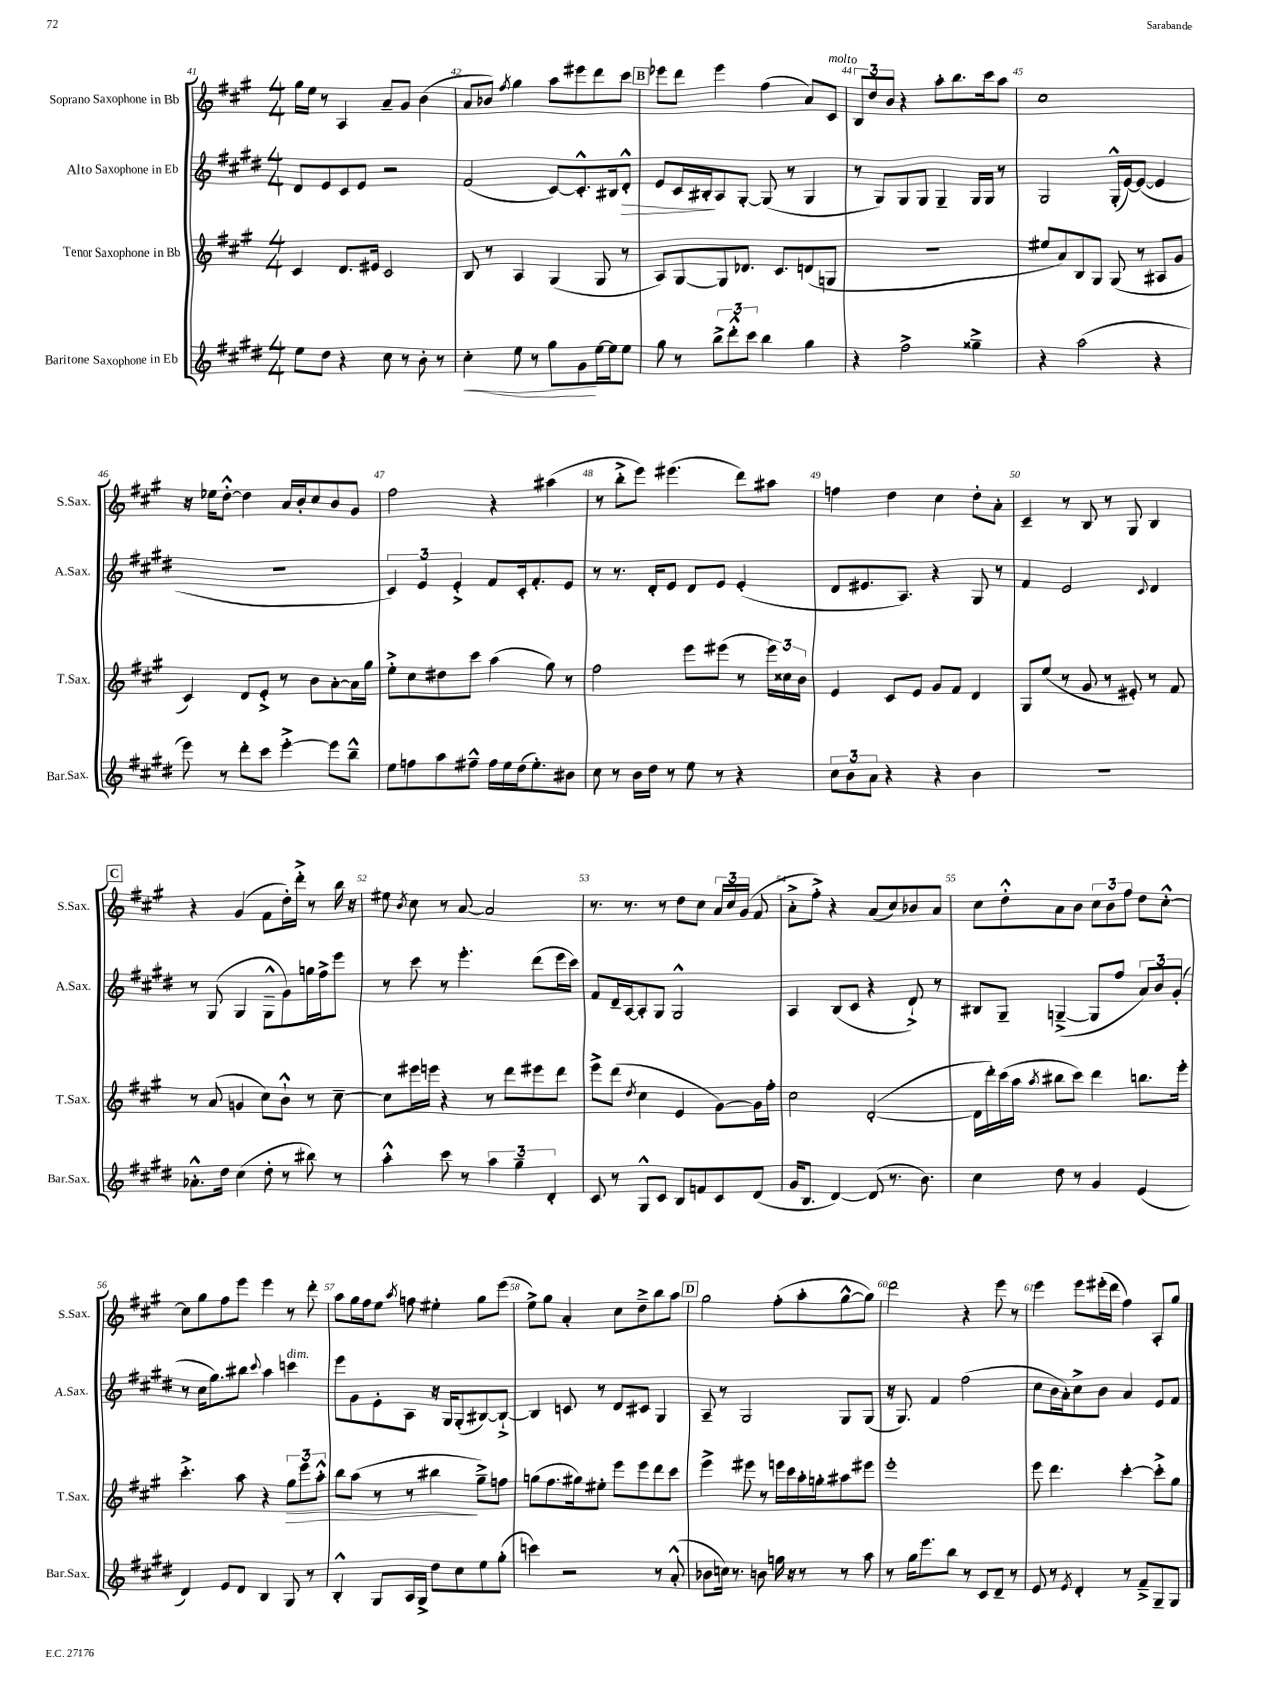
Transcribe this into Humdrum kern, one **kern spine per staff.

**kern	**dynam	**kern	**dynam	**kern	**dynam	**kern
*part4	*part4	*part3	*part3	*part2	*part2	*part1
*staff4	*staff4	*staff3	*staff3	*staff2	*staff2	*staff1
*I"Baritone Saxophone in Eb	*	*I"Tenor Saxophone in Bb	*	*I"Alto Saxophone in Eb	*	*I"Soprano Saxophone in Bb
*I'Bar.Sax.	*	*I'T.Sax.	*	*I'A.Sax.	*	*I'S.Sax.
*clefG2	*	*clefG2	*	*clefG2	*	*clefG2
*k[f#c#g#d#]	*	*k[f#c#g#]	*	*k[f#c#g#d#]	*	*k[f#c#g#]
*M4/4	*	*M4/4	*	*M4/4	*	*M4/4
=41	=41	=41	=41	=41	=41	=41
8ee\L	.	4c#/	.	8d#/L	.	16gg#\LL
.	.	.	.	.	.	16ee\JJ
8dd#\J	.	.	.	8e/	.	8r
4r	.	8.d/L	.	8c#/	.	4A/
.	.	.	.	8e/J	.	.
.	.	16e#X/Jk	.	.	.	.
8cc#\	.	2c#/	.	2r	.	8a~/L
8r	.	.	.	.	.	8g#/J
8b'\	.	.	.	.	.	(4b\
8r	.	.	.	.	.	.
=42	=42	=42	=42	=42	=42	=42
!	!LO:HP:b	!	!	!	!	!
4cc#'\	<	8B/	.	(2f#/	.	8a/L
.	.	8r	.	.	.	8b-X/J)
.	.	.	.	.	.	8qff#/
8ee\	.	4A/	.	.	.	4gg#\
8r	.	.	.	.	.	.
8gg#\L	.	(4G#/	.	[8c#/L)	.	8aa\L
8g#\	.	.	.	8.c#'^^/]	.	8eee#X\
[16ee\L	[	8G#/	.	.	.	8ddd\
16ee\J]	.	.	.	16B#X/k	.	.
!	!	!	!	!	!LO:HP:b	!
8ee\J	.	8r	.	8d#'^^/J	>	8ccc#\J
!!LO:REH:place=s1:t=B
=43	=43	=43	=43	=43	=43	=43
8gg#\	.	8A/L)	.	8e/L	.	8eee-X\L
8r	.	[8G#/	.	16c#/L	.	8ddd\J
.	.	.	.	16B#X'/J	.	.
12bb^\L	.	8G#/]	.	8A/	]	4eee-\
12ddd#'^^\	.	.	.	.	.	.
.	.	8.d-X/J	.	[8G#'/J	.	.
12ccc#\J	.	.	.	.	.	.
4bb\	.	.	.	(8G#/]	.	(4ff#\
.	.	8.c#/L	.	.	.	.
.	.	.	.	8r	.	.
4gg#\	.	(8dn/	.	4G#/	.	8a/L)
!	!	!	!	!	!	!LO:TX:a:i:t=molto
.	.	8Gn/J	.	.	.	8c#/J
=44	=44	=44	=44	=44	=44	=44
4r	.	1r	.	8r	.	12B/L
.	.	.	.	.	.	12dd/
.	.	.	.	8G#/L)	.	.
.	.	.	.	.	.	12b/J
2ff#^\	.	.	.	8G#/	.	4r
.	.	.	.	8G#/J	.	.
.	.	.	.	4G#~/	.	8aa'\L
.	.	.	.	.	.	8.bb\
4gg##X~^\	.	.	.	16G#/LL	.	.
.	.	.	.	16G#/JJ	.	16ccc#\k
.	.	.	.	8r	.	8aa\J
=45	=45	=45	=45	=45	=45	=45
4r	.	8ee#X/L	.	2G#/	.	1cc#
.	.	8a/)	.	.	.	.
(2aa\	.	8B/	.	.	.	.
.	.	8G#/J	.	.	.	.
.	.	(8G#/	.	(16G#'^^/LL	.	.
.	.	.	.	[16e/J)	.	.
.	.	8r	.	(8e/J_	.	.
4r	.	8A#X/L	.	4e/]	.	.
.	.	8g#/J	.	.	.	.
!!LO:LB:g=z
=46	=46	=46	=46	=46	=46	=46
8eee\)	.	4c#/)	.	1r	.	16r
.	.	.	.	.	.	16ee-X\KL
8r	.	.	.	.	.	[8dd'^^\J
8ddd#'\L	.	8d/L	.	.	.	4dd\]
8ccc#\J	.	8e'^/J	.	.	.	.
[4eee'^\	.	8r	.	.	.	16a/LL
.	.	.	.	.	.	16b'/J
.	.	8b\L	.	.	.	8cc#/
8eee\L]	.	[8a'\	.	.	.	8b/
8bb~^^\J	.	16a\L]	.	.	.	8g#/J
.	.	16gg#\JJ	.	.	.	.
=47	=47	=47	=47	=47	=47	=47
8ee\L	.	8ee'^\L	.	6c#/)	.	2ff#\
8ffn\	.	8cc#\	.	.	.	.
.	.	.	.	6e/	.	.
8aa\	.	8dd#X\	.	.	.	.
.	.	.	.	6e'^/	.	.
8ff#X~^^\J	.	8ccc#\J	.	.	.	.
16ff#\LL	.	(4aa\	.	8f#/L	.	4r
16ee\	.	.	.	.	.	.
(16dd#\J	.	.	.	16c#'/k	.	.
8.ee'\)	.	.	.	8.f#'/	.	.
.	.	8gg#\)	.	.	.	(4aa#X\
8b#X\J	.	8r	.	8e/J	.	.
=48	=48	=48	=48	=48	=48	=48
8cc#\	.	2ff#\	.	8r	.	8r
8r	.	.	.	8.r	.	8bb'^\L
16b\LL	.	.	.	.	.	8eee\J)
16dd#\JJ	.	.	.	16d#'/KL	.	.
8r	.	.	.	8e/J	.	(4.eee#X\
8ee\	.	8eee\L	.	8d#/L	.	.
8r	.	(8eee#X\J	.	8e/J	.	.
4r	.	8r	.	(4e'/	.	8ddd\L)
.	.	24eee#\LL)	.	.	.	8aa#X\J
.	.	24cc##X\	.	.	.	.
.	.	24b\JJ	.	.	.	.
=49	=49	=49	=49	=49	=49	=49
12cc#\L	.	4e/	.	8d#/L	.	4ffn\
12b\	.	.	.	.	.	.
.	.	.	.	8.e#X/	.	.
12a\J	.	.	.	.	.	.
4r	.	8c#/L	.	.	.	4dd\
.	.	.	.	8.A/J)	.	.
.	.	8e/J	.	.	.	.
4r	.	8g#/L	.	4r	.	4cc#\
.	.	8f#/J	.	.	.	.
4b\	.	4d/	.	8G#/	.	8dd'\L
.	.	.	.	8r	.	8a'\J
=50	=50	=50	=50	=50	=50	=50
1r	.	8G#/L	.	4f#/	.	4c#~/
.	.	(8ee/J	.	.	.	.
.	.	8r	.	2e/	.	8r
.	.	8g#/	.	.	.	8B/
.	.	8r	.	.	.	8r
.	.	8e#X'/)	.	.	.	8G#/
.	.	.	.	8qqc#/	.	.
.	.	8r	.	4d#/	.	4B/
.	.	8f#/	.	.	.	.
!!LO:LB:g=z
!!LO:REH:place=s1:t=C
=51	=51	=51	=51	=51	=51	=51
8.a-X'^^\L	.	8r	.	8r	.	4r
.	.	(8a/	.	(8G#/	.	.
16dd#\Jk	.	.	.	.	.	.
(4cc#\	.	4gn/	.	4G#/	.	(4g#/
8dd#'\	.	8cc#\L)	.	8G#~^^\L	.	8f#\L
8r	.	8b`^^\J	.	8g#\)	.	16dd'\L)
.	.	.	.	.	.	16ddd'^\JJ
8bb#X\)	.	8r	.	16ggn\L	.	8r
.	.	.	.	16ff#^\J	.	.
8r	.	[8cc#~\	.	8eee\J	.	16bb\
.	.	.	.	.	.	16r
=52	=52	=52	=52	=52	=52	=52
4aa'^^\	.	8cc#\L]	.	8r	.	8ee#X\
.	.	.	.	.	.	8qb/
.	.	16eee#X\L	.	8ccc#\	.	8cc#\
.	.	16eeen\JJ	.	.	.	.
8ccc#\	.	4r	.	8r	.	8r
8r	.	.	.	4.eee'\	.	[8a/
6aa\	.	8r	.	.	.	2a/]
.	.	8ddd\L	.	.	.	.
6gg#~\	.	.	.	.	.	.
.	.	8eee#X\	.	(8ddd#\L	.	.
6d#'/	.	.	.	.	.	.
.	.	8ddd\J	.	16eee\L	.	.
.	.	.	.	16ccc#\JJ)	.	.
=53	=53	=53	=53	=53	=53	=53
8c#/	.	8eee^\L	.	8f#/L	.	8.r
8r	.	(8ddd\J	.	16d#~/L	.	.
.	.	.	.	[16A/J	.	8.r
.	.	8qdd/	.	.	.	.
8G#^^/L	.	4cc#\	.	8A'/]	.	.
8c#/J	.	.	.	8G#/J	.	8r
8B/L	.	4e/	.	2G#^^/	.	8dd\L
8fn/	.	.	.	.	.	8cc#\J
8c#/	.	[8g#\L)	.	.	.	24a/LL
.	.	.	.	.	.	24cc#/
.	.	.	.	.	.	(24g#/JJ
(8d#/J	.	16g#\L]	.	.	.	8f#/
.	.	16ff#'\JJ	.	.	.	.
=54	=54	=54	=54	=54	=54	=54
16g#/KL	.	2cc#\	.	4A/	.	8a'^\L
8.B/J	.	.	.	.	.	.
.	.	.	.	.	.	8ff#'^\J)
[4d#/)	.	.	.	(8B/L	.	4r
.	.	.	.	8c#/J	.	.
(8d#/]	.	([2d'/	.	4r	.	(8a/L
8.r	.	.	.	.	.	8cc#/)
.	.	.	.	8d#`^/)	.	8b-X/
8.b\)	.	.	.	.	.	.
.	.	.	.	8r	.	8a/J
=55	=55	=55	=55	=55	=55	=55
4cc#\	.	16d\LL]	.	8B#X/L	.	8cc#\L
.	.	16ddd'\)	.	.	.	.
.	.	(16ccc#\	.	8G#~/J	.	8dd'^^\
.	.	16aa\JJ	.	.	.	.
.	.	8qaa/	.	.	.	.
8dd#\	.	8bb#X\L	.	([4Gn~^/	.	8a\
8r	.	8ccc#\J)	.	.	.	8b\J
4g#/	.	4ddd\	.	8G/L]	.	12cc#\L
.	.	.	.	.	.	12b\
.	.	.	.	8ff#/J	.	.
.	.	.	.	.	.	12ff#\J
(4e/	.	8.bbn\L	.	12a/L)	.	8dd\L
.	.	.	.	12b/	.	.
.	.	.	.	.	.	[8cc#'^^\J
.	.	.	.	(12g#'/J	.	.
.	.	16eee'\Jk	.	.	.	.
!!LO:LB:g=z
=56	=56	=56	=56	=56	=56	=56
4d#/)	.	4.ccc#'^\	.	8r	.	8cc#\L]
.	.	.	.	16cc#\KL	.	8gg#\
.	.	.	.	8.gg#\)	.	.
8e/L	.	.	.	.	.	8ff#\
8d#/J	.	8aa\	.	8bb#X\J	.	8eee\J
.	.	.	.	8qqccc#/	.	.
4B/	.	4r	.	4aa\	.	4eee\
!	!	!	!	!LO:TX:a:i:t=dim.	!	!
!	!	!	!LO:HP:b	!	!	!
8G#/	.	12gg#\L	>	4cccn\	.	8r
.	.	12eee\	.	.	.	.
8r	.	.	.	.	.	8ddd'\
.	.	12aa'^^\J	.	.	.	.
=57	=57	=57	=57	=57	=57	=57
4B'^^/	.	8bb\L	.	8eee\L	.	8aa\L
.	.	(8aa\J	.	8g#\	.	16gg#\L
.	.	.	.	.	.	16ff#\J
8G#/L	.	8r	.	8e'\	.	8ee\J
.	.	.	.	.	.	8qaa/
16A/L	.	8r	.	8A\J	.	8ffn\
16G#^/JJ	.	.	.	.	.	.
8dd#\L	.	4bb#X\	.	16r	.	4ee#X'\
.	.	.	.	16G#/KL	.	.
8cc#\	.	.	.	(8G#'/	.	.
8ee\	.	8gg#~^\L)	]	[8B#X/)	.	8gg#\L
(8gg#'\J	.	8ffn\J	.	8B#`^/J_	.	(8eee\J
=58	=58	=58	=58	=58	=58	=58
4cccn\)	.	(8ggn\L	.	4B#/]	.	8ee^\L)
.	.	8.ff#\	.	.	.	8gg#\J
2r	.	.	.	8cn/	.	4a'/
.	.	16gg#X\k)	.	.	.	.
.	.	8ee#X'\J	.	8r	.	.
.	.	8eee\L	.	8d#/L	.	8cc#\L
.	.	8eee\	.	8c#X/J	.	8dd~^\
8r	.	8ddd\	.	4G#/	.	8bb\
(8a'^^/	.	8ccc#\J	.	.	.	8aa\J
!!LO:REH:place=s1:t=D
=59	=59	=59	=59	=59	=59	=59
8b-X\L	.	4eee^\	.	8A~/	.	2gg#\
16ccn\Jk)	.	.	.	8r	.	.
8.r	.	.	.	.	.	.
.	.	8eee#X\	.	2G#/	.	.
8bn\	.	8r	.	.	.	.
16ggn\	.	16eeen\LL	.	.	.	(8ff#'\L
16r	.	16ccc#\	.	.	.	.
8r	.	16aa'\	.	.	.	8aa'\
.	.	16ggn'\J	.	.	.	.
8r	.	8aa#X\	.	8G#/L	.	[8gg#^^\
8aa\	.	8eee#X\J	.	(8G#/J	.	8gg#\J])
=60	=60	=60	=60	=60	=60	=60
8r	.	1eee'	.	16r	.	2ddd\
.	.	.	.	8.G#/)	.	.
16gg#\KL	.	.	.	.	.	.
8.eee\	.	.	.	.	.	.
.	.	.	.	4f#/	.	.
8bb\J	.	.	.	.	.	.
8r	.	.	.	(2ff#\	.	4r
8c#/L	.	.	.	.	.	.
8d#~/J	.	.	.	.	.	8eee\
8r	.	.	.	.	.	8r
=61	=61	=61	=61	=61	=61	=61
8e/	.	8eee\	.	8cc#\L	.	4eee\
8r	.	4.ddd\	.	16b\L	.	.
.	.	.	.	16a'\J)	.	.
8qe/	.	.	.	.	.	.
4d#'/	.	.	.	8cc#^\	.	8eee\L
.	.	.	.	8b\J	.	(16eee#X'\L
.	.	.	.	.	.	16ddd\JJ
8r	.	[4ccc#'\	.	4a/	.	4ff#\)
8f#~^/L	.	.	.	.	.	.
8G#~/	.	8ccc#'^\L]	.	8e/L	.	8A'/L
8G#/J	.	8gg#\J	.	8f#/J	.	8gg#/J
==	==	==	==	==	==	==
*-	*-	*-	*-	*-	*-	*-
